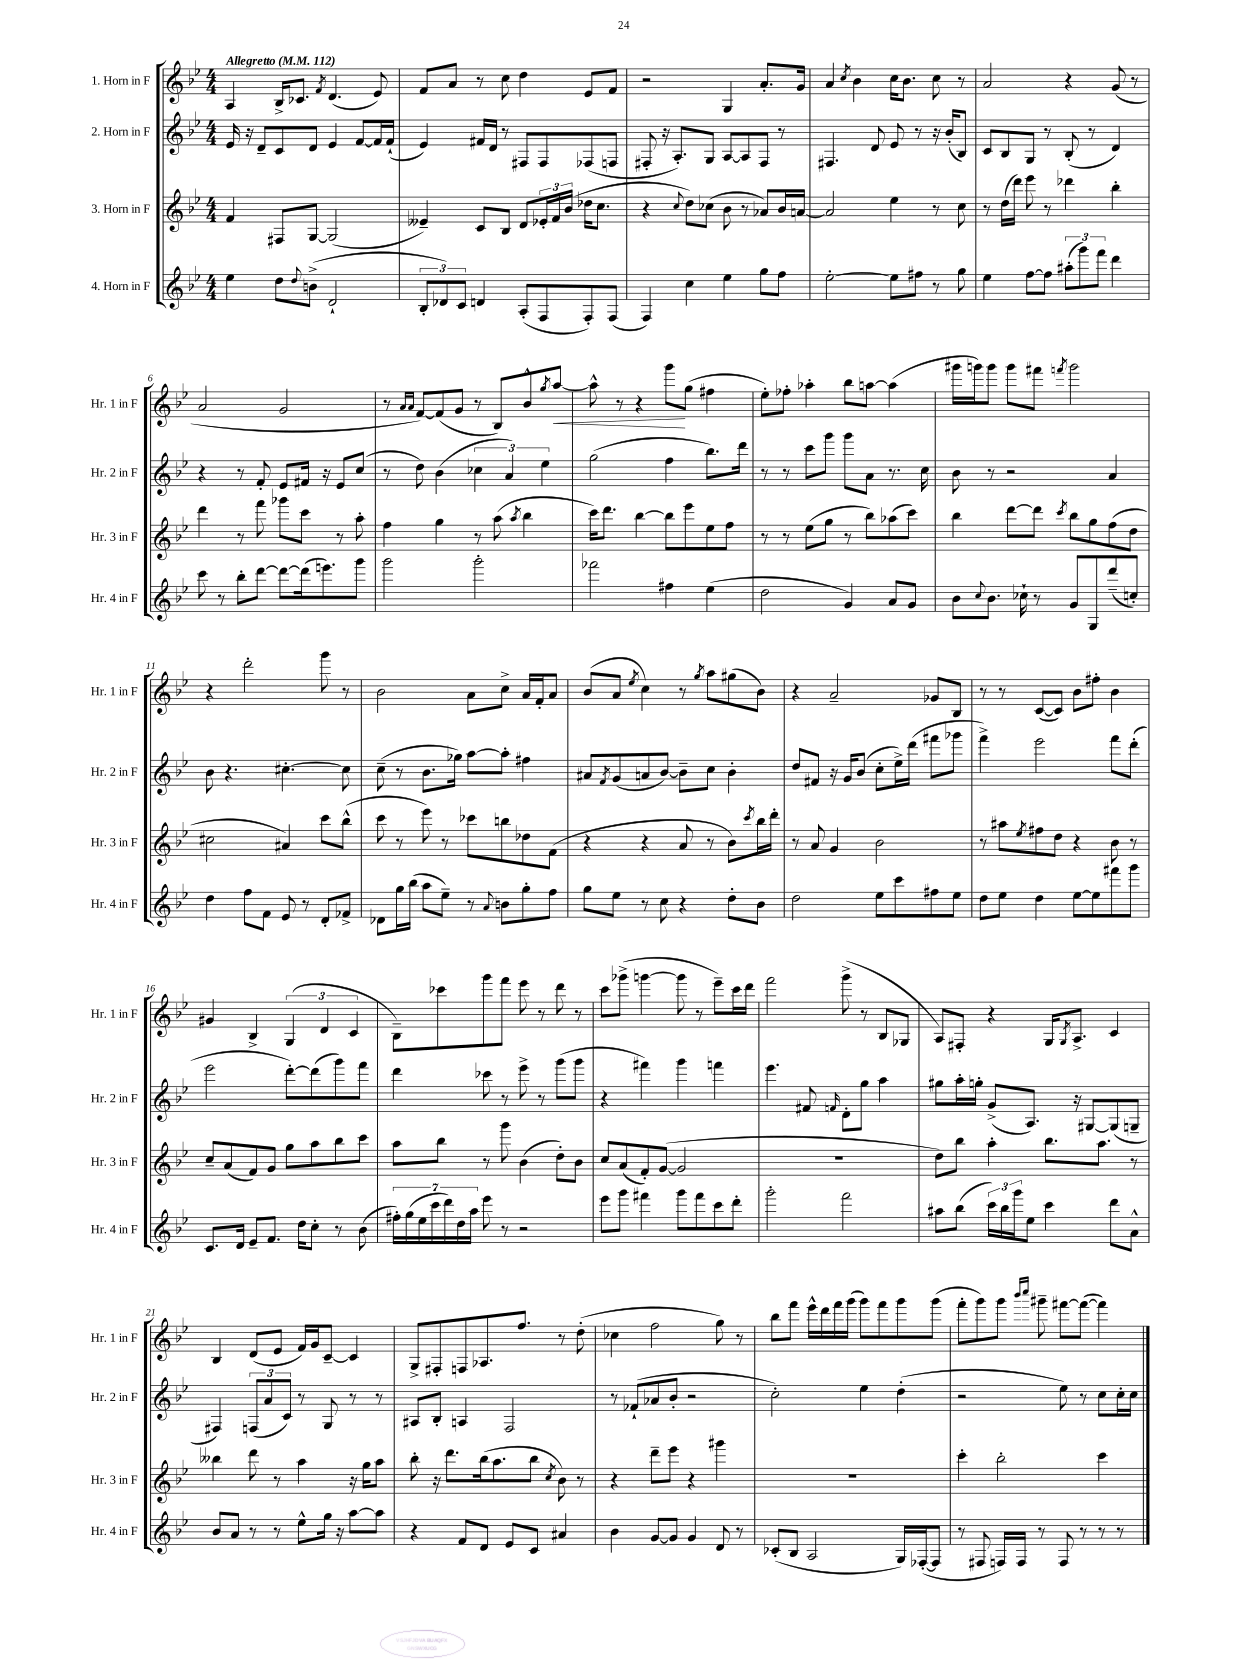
<<
\new StaffGroup <<
\new Staff = "s0" \with { instrumentName = "1. Horn in F" shortInstrumentName = "Hr. 1 in F" } {
    \clef treble \key bes \major \numericTimeSignature \time 4/4 \tempo "Allegretto" 4 = 112
    a4 bes16-> ces'8. \acciaccatura { f'8 } d'4.( ees'8) |
    f'8 a'8 r8 c''8 d''4 ees'8 f'8 |
    r2 g4 a'8.-. g'16 |
    a'4 \acciaccatura { c''8 } bes'4 c''16 bes'8. c''8 r8 |
    a'2 r4 g'8( r8 |
    a'2 g'2 |
    r8 \grace { a'16 a'16 } f'8~) f'8( g'8 r8 bes8) bes'8-^ \acciaccatura { g''8 } a''8~\< |
    a''8-^ r8 r4 g'''8\! g''8( fis''4 |
    ees''8-.) fes''8-. aes''4-. bes''8 a''8~ a''4( |
    gis'''16 g'''16) g'''8 g'''8 fis'''8 \acciaccatura { f'''8 } g'''2 |
    r4 d'''2-. g'''8 r8 |
    bes'2 a'8 c''8-> a'16 f'16-. a'8 |
    bes'8( a'8 \acciaccatura { ees''8 } c''4) r8 \acciaccatura { g''8 } a''8 gis''8( bes'8) |
    r4 a'2-- ges'8 bes8 |
    r8 r8 c'8~( c'8) bes'8 fis''8-. bes'4 |
    gis'4 bes4-> \tuplet 3/2 { g4( d'4 c'4 } |
    bes8--) ces'''8 g'''8 f'''8 ees'''8 r8 d'''8 r8 |
    c'''8 ges'''8->( g'''4~ g'''8 r8 ees'''8--) c'''16 d'''16 |
    f'''2 g'''8->( r8 bes8 ges8 |
    a8) fis8-. r4 g16 \acciaccatura { g8 } a8.-> c'4 |
    bes4 d'8( ees'8 f'16) g'16 c'8~-- c'4 |
    g8-> fis8-. f8 aes8. f''8. r8 d''8-.( |
    ces''4 f''2 g''8) r8 |
    bes''8 f'''8 ees'''16-^ d'''16 f'''16 g'''16( g'''8) f'''8 g'''8 g'''8( |
    f'''8-. g'''8) g'''8 \grace { bes'''16 c''''16 } gis'''8-- fis'''8~ fis'''8~( fis'''4) \bar "|." |
}
\new Staff = "s1" \with { instrumentName = "2. Horn in F" shortInstrumentName = "Hr. 2 in F" } {
    \clef treble \key bes \major \numericTimeSignature \time 4/4
    ees'16 r16 d'8-- c'8 d'8 ees'4 f'8~ f'16 f'16-!( |
    ees'4) fis'16 d'16 r8 fis8 fis8 fes8( f8 |
    fis8-. r16 a8.-.) g8 a8~ a8 fis8 r8 |
    fis4. d'8 ees'8 r8 r16 bes'16-.( bes8) |
    c'8 bes8 g8 r8 bes8-.( r8 d'4) |
    r4 r8 f'8-. ees'8 fis'16 r16 ees'8 c''8( |
    r8 d''8) bes'4( \tuplet 3/2 { ces''4 a'4) ees''4 } |
    g''2( f''4 bes''8.) d'''16 |
    r8 r8 c'''8 g'''8 g'''8 a'8 r8. c''16 |
    bes'8 r8 r2 a'4 |
    bes'8 r4. cis''4.~-. cis''8 |
    c''8--( r8 bes'8. ges''16) a''8~ a''8-. fis''4 |
    ais'8 \acciaccatura { f'8 } g'8( a'8 bes'8~) bes'8-- c''8 bes'4-. |
    d''8 fis'8 r16 g'16 bes'8( c''8-. ees''16->) d'''16( fis'''8 ges'''8 |
    f'''4->) ees'''2 f'''8 d'''8-.( |
    ees'''2 d'''8~-.) d'''8( g'''8) f'''8 |
    d'''4 ces'''8 r8 ees'''8-> r8 g'''8( g'''8 |
    r4 fis'''4) g'''4 f'''4 |
    ees'''4. fis'8 \grace { f'16 } d'8-. g''8 a''4 |
    gis''8 a''16-. g''16-. g'8->( a8.) r16 gis8~ gis8( g8-- |
    fis4) \tuplet 3/2 { f8( a'8 c'8) } r8 g8 r8 r8 |
    ais8 bes8-. a4 f2 |
    r8 fes'8-!( aes'8 bes'8-. r2 |
    c''2-.) ees''4 d''4-.( |
    r2 ees''8) r8 c''8 c''16-. c''16 \bar "|." |
}
\new Staff = "s2" \with { instrumentName = "3. Horn in F" shortInstrumentName = "Hr. 3 in F" } {
    \clef treble \key bes \major \numericTimeSignature \time 4/4
    f'4 fis8 g8~ g2( |
    eeses'4--) c'8 bes8 d'8 \tuplet 3/2 { ees'16-. f'16 bes'16( } des''16 c''8. |
    r4 \appoggiatura { c''8 } d''8) ces''8( bes'8 r8 aes'8) bes'16 a'16~ |
    a'2 ees''4 r8 c''8 |
    r8 d''16( d'''16) ees'''8 r8 des'''4 bes''4-. |
    d'''4 r8 f'''8 ges'''8 c'''8 r8 a''8-. |
    f''4 g''4 r8 a''8( \acciaccatura { a''8 } bes''4 |
    c'''16) d'''8. bes''4~ bes''8 ees'''8 ees''8 f''8 |
    r8 r8 ees''8( g''8 r8 bes''8) aes''8( c'''8) |
    bes''4 d'''8~ d'''8 \acciaccatura { c'''8 } bes''8 g''8 f''8( d''8 |
    cis''2 ais'4) c'''8 bes''8-^( |
    c'''8 r8 ees'''8) r8 ces'''8 b''8 des''8 f'8( |
    r4 r4 a'8 r8 bes'8) \acciaccatura { c'''8 } bes''16 d'''16-. |
    r8 a'8 g'4 bes'2 |
    r8 ais''8 \acciaccatura { ees''8 } fis''8 d''8 r4 bes'8 r8 |
    c''8-- a'8( f'8) g'8 g''8 a''8 bes''8 c'''8 |
    a''8 bes''8 r8 g'''8 bes'4( d''8-.) bes'8 |
    c''8 a'8( f'8-.) g'8~( g'2 |
    R1 |
    d''8) bes''8 a''4-. bes''8. a''8. r8 |
    beses''4 d'''8 r8 a''4 r16 g''16 a''8 |
    bes''8-. r16 d'''8. bes''16( a''8. bes''8 \acciaccatura { c''8 } bes'8) r8 |
    r4 d'''8-- ees'''8 r4 gis'''4 |
    R1 |
    c'''4-. bes''2-. c'''4 \bar "|." |
}
\new Staff = "s3" \with { instrumentName = "4. Horn in F" shortInstrumentName = "Hr. 4 in F" } {
    \clef treble \key bes \major \numericTimeSignature \time 4/4
    ees''4 d''8 \appoggiatura { d''8 } b'8->( d'2-! |
    \tuplet 3/2 { bes8-. des'8) c'8 } d'4 a8-.( f8 f8-.) f8( |
    f4) c''4 ees''4 g''8 f''8 |
    ees''2~-. ees''8 fis''8 r8 g''8 |
    ees''4 f''8~ f''8 \tuplet 3/2 { ais''8-.( g'''8) f'''8 } d'''4 |
    c'''8 r8 bes''8-. d'''8~ d'''8~ d'''16( e'''8.) g'''8 |
    g'''2 g'''2-. |
    fes'''2 fis''4 ees''4( |
    d''2 g'4) a'8 g'8 |
    bes'8 \appoggiatura { c''8 } bes'8. ces''16-! r8 g'8 g8 d'''8--( c''8-.) |
    d''4 f''8 f'8 ees'8 r8 d'8-. fes'8-> |
    des'8 g''16 bes''16( a''8 ees''8--) r8 \appoggiatura { a'8 } b'8 g''8-. f''8 |
    g''8 ees''8 r8 c''8 r4 d''8-. bes'8 |
    d''2 ees''8 c'''8 fis''8 ees''8 |
    d''8 ees''8 d''4 ees''8~ ees''8 fis'''8 g'''8 |
    c'8. d'16 ees'8-- f'8. d''16 c''8-. r8 bes'8( |
    \tuplet 7/4 { fis''16-.) g''16( ees''16 c'''16 d'''16) d''16 a''16 } ees'''8 r8 r2 |
    ees'''8 g'''8 fis'''4 g'''8 fis'''8 c'''8 d'''8-. |
    g'''2-. f'''2 |
    ais''8 bes''8( \tuplet 3/2 { c'''16) bes''16 g'''16 } ees''8 c'''4 d'''8 a'8-^ |
    bes'8 a'8 r8 r8 ees''8-^ g''16 r16 a''8~ a''8 |
    r4 f'8 d'8 ees'8 c'8 ais'4 |
    bes'4 g'8~ g'8 g'4 d'8 r8 |
    ces'8-.( bes8 a2 g16) fes16~-.( fes8 |
    r8 fis8 f16) f16 r8 f8 r8 r8 r8 \bar "|." |
}
>>
>>
